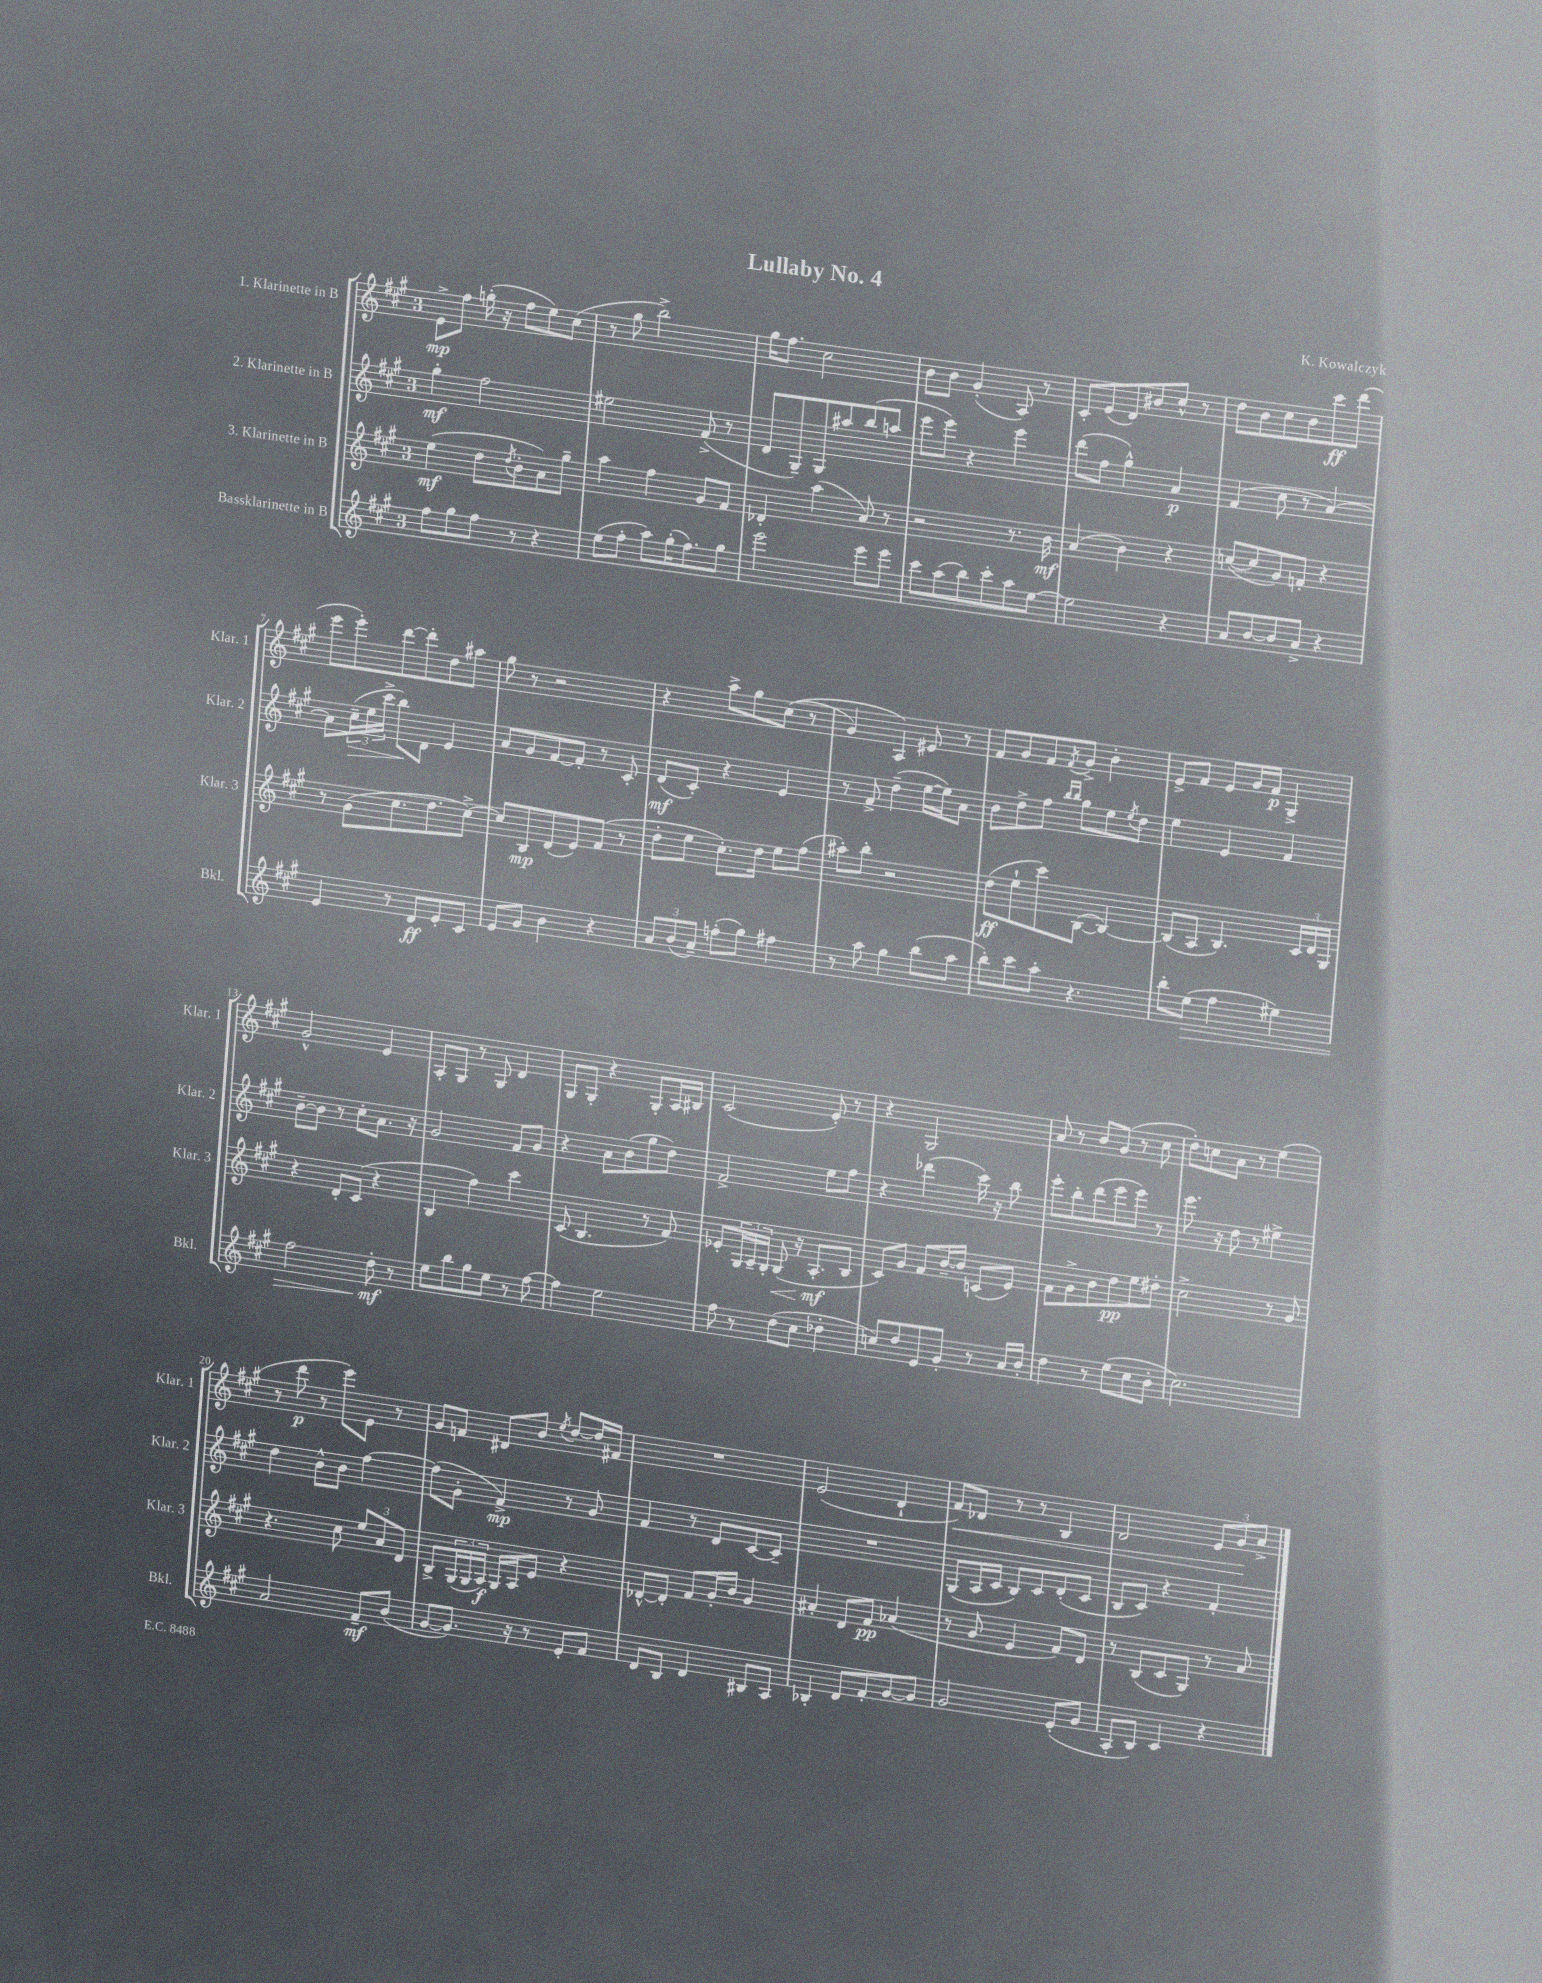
\header { title = "Lullaby No. 4" composer = "K. Kowalczyk" }
<<
\new StaffGroup <<
\new Staff = "s0" \with { instrumentName = "1. Klarinette in B" shortInstrumentName = "Klar. 1" } {
    \clef treble \key a \major \once \override Staff.TimeSignature.style = #'single-digit \time 3/4
    e'8->\mp fis''8 g''16-.( r16 fis''8 e''8) cis''8( |
    r8 gis''8 b''2->) |
    gis''16 fis''8. cis''2 |
    b'8 b'8 gis'4-.( a8) r8 |
    cis'8-. e'8( d'8) bis'8 cis''8-^ r8 |
    d''8 b'8 cis''8 b'8 cis'''8\ff d'''8( |
    e'''8 e'''8-.) d'''8~ d'''8-. d''8 ais''8 |
    gis''8 r8 r2 |
    r4 a''8-> gis''8 cis''8(\( r8 |
    gis'4) a4\) eis'8 r8 |
    fis'8 gis'8 fis'8 \acciaccatura { fis'8 } gis'8-> b'4-. |
    e'8-> fis'8 e'8 gis'16 fis'16\p gis4-> |
    gis'2-^ e'4 |
    a8-. gis8 r8 gis8 d'4 |
    gis8 gis8-. r4 gis8-. a16 bis16 |
    cis'2( e'8-.) r8 |
    r4 gis2 |
    a'8 r8 b'8 gis'8( r8 cis''8 |
    d''8-.) c''8 a'8 r8 e''4( |
    r8 d'''8\p r8 e'''8) e'8 r8 |
    gis'8 f'8 dis'8 b'8 \acciaccatura { e''8 } d''8~ d''16 fis'16 |
    R2. |
    e'2( d'4-! |
    fis'8\<) des'8 r8 r8 b4 |
    d'2 \tuplet 3/2 { e'8 gis'8\! a'8-> } \bar "|." |
}
\new Staff = "s1" \with { instrumentName = "2. Klarinette in B" shortInstrumentName = "Klar. 2" } {
    \clef treble \key a \major \once \override Staff.TimeSignature.style = #'single-digit \time 3/4
    gis''4-.\mf fis''2 |
    eis''2 fis'8->( r8 |
    d'8 gis8--) gis8 ais''8 b''8( a''8 |
    e'''8 e'''8) r4 e'''4 |
    d'''8( fis''8 gis''4-^) a'4\p |
    fis'4( cis''8 r8 a'4~) |
    a'8 \tuplet 3/2 { cis''16--\>( e''16 cis'''16-> } b''8\!) d'8 e'4 |
    a'8 gis'8 fis'8~ fis'8-. r8 cis'8-. |
    d'8\mf( cis'8-.) r4 e'4 |
    r8 fis'8-> d''4--( e''16~ e''16) a'8 |
    b'8 d''8-> fis''8 \grace { b''16 b''16 } gis''8 e''8 \acciaccatura { e''8 } d''8 |
    e''4 e'4 fis'4 |
    b'8~-- b'8 r8 cis''8-. a'8. r16 |
    gis'2 fis'8 gis'8 |
    r4 a'8 b'8( gis''8 d''8) |
    fis'2-> e''8 fis''8 |
    r4 des'''4( cis'''16) r16 b''8 |
    e'''8-. b''8-. d'''8( e'''8 e'''8) r8 |
    e'''8. r16 d''8 r8 eis''4-> |
    d''4 b'8-^ b'8 fis''4~ |
    fis''8( gis'8-. fis'4->\mp) r8 gis'8 |
    fis'4 r8 d'8 cis'8~ cis'8-- |
    R2. |
    gis8( a16 cis'16 b8) cis'8 d'8-.( cis'8 |
    b8 cis'8) r4 fis'4-. \bar "|." |
}
\new Staff = "s2" \with { instrumentName = "3. Klarinette in B" shortInstrumentName = "Klar. 3" } {
    \clef treble \key a \major \once \override Staff.TimeSignature.style = #'single-digit \time 3/4
    e''4\mf( d''8 \acciaccatura { d''8 } b'8-. a'8) gis''8-- |
    a''4 fis''4 gis'8 fis'8 |
    des'4-. a''4( a'8) r8 |
    r2 r8. b'16\mf |
    a'4( b'4) r4 |
    c''8~( c''8 gis'8) f'8-. r4 |
    r8 gis'8( cis''8. d''8. cis''8~->) |
    cis''8 b8\mp d'8( e'8) fis'8( r8 |
    d''8-. e''8 cis''8.-.) d''16 e''8 fis''8( |
    ais''8-.) b''8-. r2 |
    d''8\ff( e''8-! cis'''8) b8~( b4~) |
    b8( a8 b4.) \tuplet 3/2 { cis'16 d'16 gis16 } |
    r4 d'8-. cis'8( r4 |
    b4 fis''4) cis'''4 |
    cis'8( b4. r8 fis'8) |
    ees'8-. \tuplet 3/2 { gis16 a16-- gis16-. } gis8\<( r16 a8.-.\mf\! b8 |
    cis'8) gis'8 fis'8 b'16~-- b'16 c'8( e'8) |
    fis'8 gis'8-> b'8 d''8\pp e''8 dis''8-. |
    cis''2-> r8 gis'8 |
    r4. cis''8 \tuplet 3/2 { e''8 a'8 d'8 } |
    b8-> \tuplet 3/2 { gis16( gis16 a16\f) } gis16 a16 e'8 r4 |
    des'8~-^ des'8-. fis'8 gis'16-. b'16 gis'4 |
    ais'4-. d'8 fis'8\pp aes'4( |
    r8 gis'8 e'4 fis'8) d'8 |
    r8 b8( cis'8 gis8) r8 a'8 \bar "|." |
}
\new Staff = "s3" \with { instrumentName = "Bassklarinette in B" shortInstrumentName = "Bkl." } {
    \clef treble \key a \major \once \override Staff.TimeSignature.style = #'single-digit \time 3/4
    fis''8 gis''8 fis''8 r8 r4 |
    e''8( fis''8-. a''8) gis''16-.( fis''8.) gis''8 |
    e'''2 e'''8 e'''8 |
    cis'''8 a''8( b''8) cis'''8-. a''8 e''8~ |
    e''2 r4 |
    a'8 b'8~ b'8 a'8-> r4 |
    e'4 r8 d'8\ff e'8-. cis'8 |
    e'8 gis'8 b'4 r4 |
    \tuplet 3/2 { a'8 b'8( a'8--) } f''8-.( gis''8) fis''4 |
    r8 a''8 gis''4 b''8( a''8 |
    b''8-.) cis'''8 a''8-. r4. |
    b''8-. e''8\>( fis''4 eis''4) |
    fis''2 d''8-.\mf\! r8 |
    e''8 b''8 gis''8 e''8 r8 fis''8~ |
    fis''4 e''2 |
    fis''8 r8 d''8( cis''8 des''4-. |
    c''8) d''8 e'8 gis'8-. r8 a'16 b'16-. |
    d''4 r8 e''8( cis''8 b'8-. |
    cis''2.) |
    a'2 fis'8--\mf b'8( |
    gis'8~ gis'8.) r16 r8 e'8-. fis'8 |
    d'8 b8 d'4 bis8 a8 |
    bes4-. d'8 fis'8-. gis'8~ gis'8 |
    gis'2 e'8-.( gis'8 |
    a8-. b8) cis'4 r4 \bar "|." |
}
>>
>>
